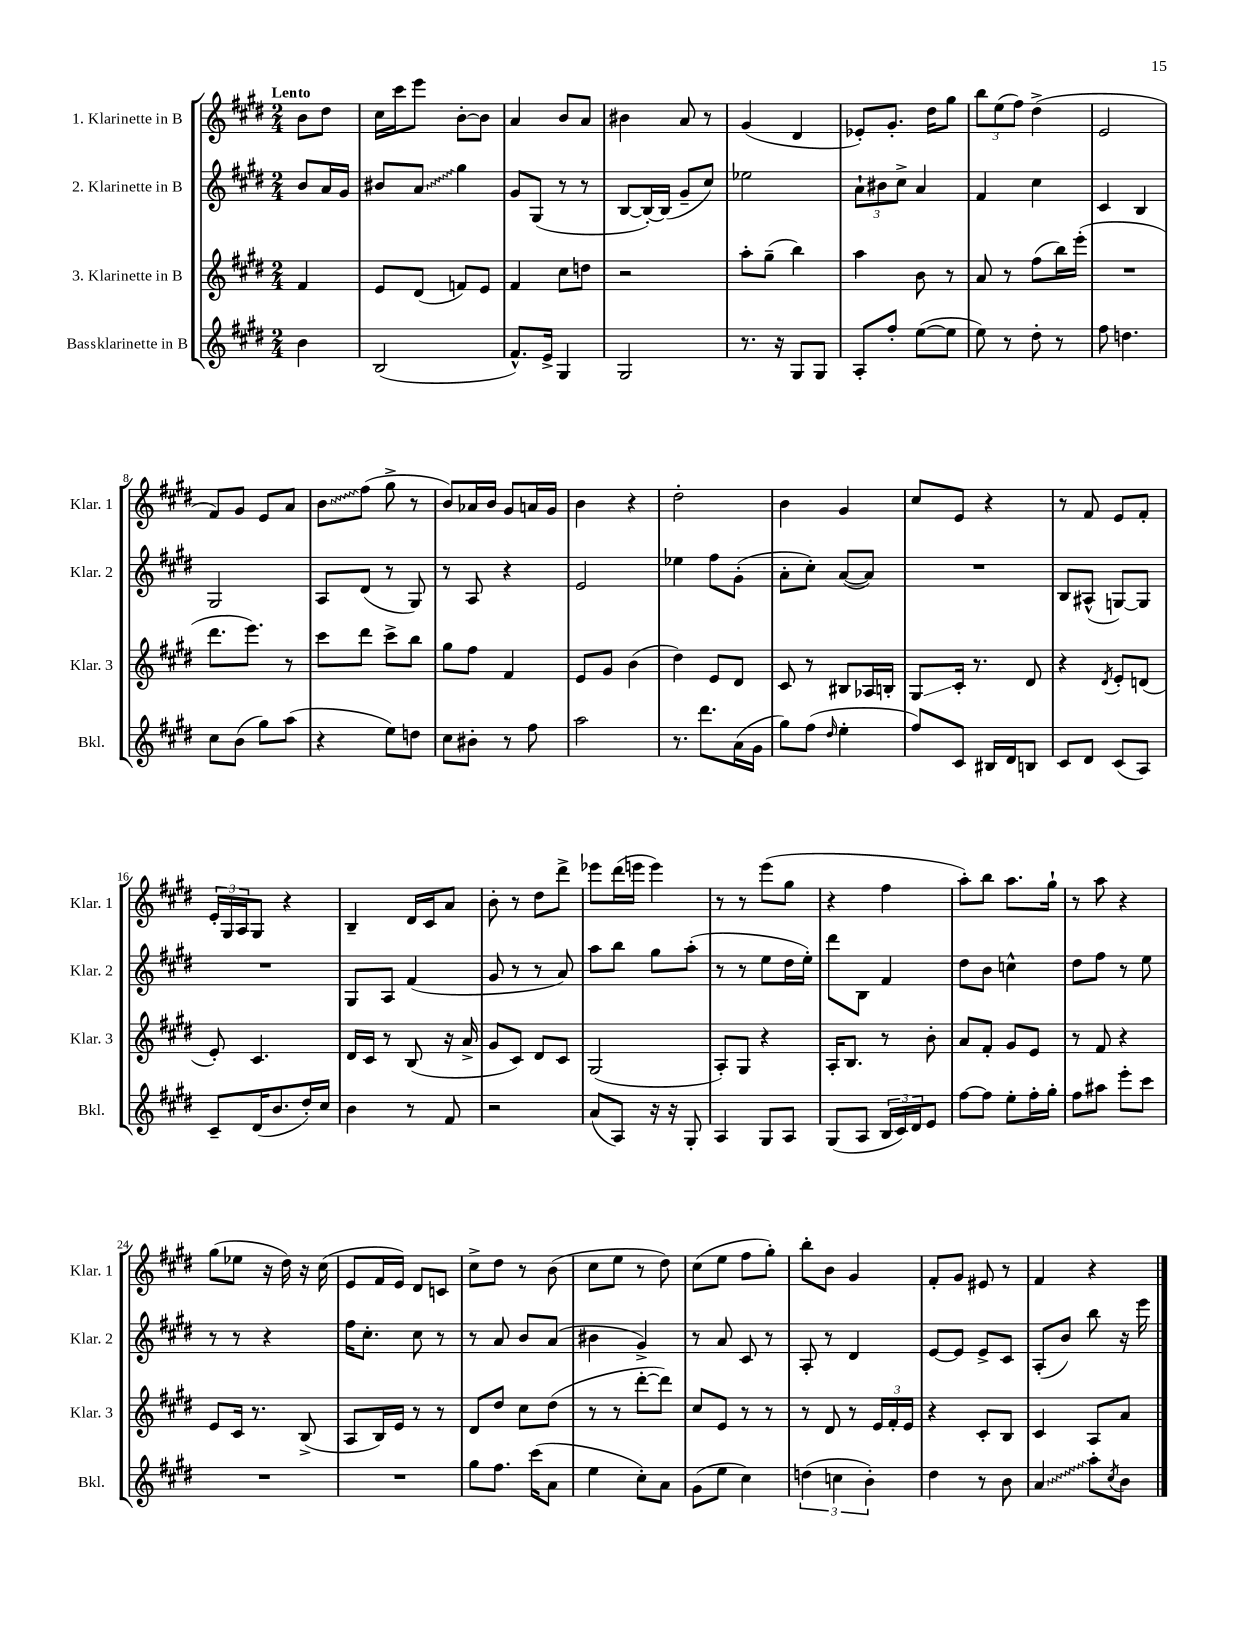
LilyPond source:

<<
\new StaffGroup <<
\new Staff = "s0" \with { instrumentName = "1. Klarinette in B" shortInstrumentName = "Klar. 1" } {
    \clef treble \key e \major \numericTimeSignature \time 2/4 \partial 4 \tempo "Lento"
    b'8 dis''8 |
    cis''16 cis'''16 e'''8 b'8~-. b'8 |
    a'4 b'8 a'8 |
    bis'4 a'8 r8 |
    gis'4( dis'4 |
    ees'8-.) gis'8.-. dis''16 gis''8 |
    \tuplet 3/2 { b''8 e''8( fis''8) } dis''4->( |
    e'2 |
    fis'8) gis'8 e'8 a'8 |
    \once \override Glissando.style = #'zigzag b'8\glissando fis''8( gis''8-> r8 |
    b'8) aes'16 b'16 gis'8 a'16 gis'16 |
    b'4 r4 |
    dis''2-. |
    b'4 gis'4 |
    cis''8 e'8 r4 |
    r8 fis'8 e'8 fis'8-. |
    \tuplet 3/2 { e'16-. gis16 a16 } gis8 r4 |
    b4-- dis'16 cis'16 a'8 |
    b'8-. r8 dis''8 dis'''8-> |
    ees'''8 dis'''16( e'''16 e'''4) |
    r8 r8 e'''8( gis''8 |
    r4 fis''4 |
    a''8-.) b''8 a''8. gis''16-! |
    r8 a''8 r4 |
    gis''8( ees''8 r16 dis''16) r16 cis''16( |
    e'8 fis'16 e'16) dis'8 c'8 |
    cis''8-> dis''8 r8 b'8( |
    cis''8 e''8 r8 dis''8) |
    cis''8( e''8 fis''8 gis''8-.) |
    b''8-. b'8 gis'4 |
    fis'8-. gis'8 eis'8 r8 |
    fis'4 r4 \bar "|." |
}
\new Staff = "s1" \with { instrumentName = "2. Klarinette in B" shortInstrumentName = "Klar. 2" } {
    \clef treble \key e \major \numericTimeSignature \time 2/4 \partial 4
    b'8 a'16 gis'16 |
    bis'8 \once \override Glissando.style = #'zigzag a'8\glissando gis''4 |
    gis'8 gis8( r8 r8 |
    b8~ b16~-.) b16( gis'8-- cis''8) |
    ees''2 |
    \tuplet 3/2 { a'8-! bis'8 cis''8-> } a'4 |
    fis'4 cis''4 |
    cis'4 b4 |
    gis2 |
    a8 dis'8( r8 gis8) |
    r8 a8 r4 |
    e'2 |
    ees''4 fis''8 gis'8-.( |
    a'8-. cis''8-.) a'8~( a'8) |
    R2 |
    b8 ais8-^( g8~) g8 |
    R2 |
    gis8 a8 fis'4( |
    gis'8 r8 r8 a'8) |
    a''8 b''8 gis''8 a''8-.( |
    r8 r8 e''8 dis''16 e''16-.) |
    dis'''8 b8 fis'4 |
    dis''8 b'8 c''4-^ |
    dis''8 fis''8 r8 e''8 |
    r8 r8 r4 |
    fis''16 cis''8.-. cis''8 r8 |
    r8 a'8 b'8 a'8( |
    bis'4 gis'4->) |
    r8 a'8 cis'8 r8 |
    a8-. r8 dis'4 |
    e'8~ e'8 e'8-> cis'8 |
    a8-.( b'8) b''8 r16 e'''16 \bar "|." |
}
\new Staff = "s2" \with { instrumentName = "3. Klarinette in B" shortInstrumentName = "Klar. 3" } {
    \clef treble \key e \major \numericTimeSignature \time 2/4 \partial 4
    fis'4 |
    e'8 dis'8( f'8) e'8 |
    fis'4 cis''8 d''8 |
    r2 |
    a''8-. gis''8--( b''4) |
    a''4 b'8 r8 |
    a'8 r8 fis''8( b''16) e'''16-.( |
    R2 |
    dis'''8. e'''8.) r8 |
    cis'''8 dis'''8 cis'''8-> b''8 |
    gis''8 fis''8 fis'4 |
    e'8 gis'8 b'4( |
    dis''4) e'8 dis'8 |
    cis'8 r8 bis8 aes16 b16-. |
    gis8\glissando cis'16-. r8. dis'8 |
    r4 \acciaccatura { dis'8 } e'8-. d'8( |
    e'8-.) cis'4. |
    dis'16 cis'16 r8 b8( r16 a'16-> |
    gis'8 cis'8) dis'8 cis'8 |
    gis2( |
    a8-.) gis8 r4 |
    a16-. b8. r8 b'8-. |
    a'8 fis'8-. gis'8 e'8 |
    r8 fis'8 r4 |
    e'8 cis'16 r8. b8->( |
    a8 b16) e'16 r8 r8 |
    dis'8 dis''8 cis''8 dis''8( |
    r8 r8 dis'''8~-. dis'''8) |
    cis''8 e'8 r8 r8 |
    r8 dis'8 r8 \tuplet 3/2 { e'16 fis'16-. e'16 } |
    r4 cis'8-. b8 |
    cis'4 a8 a'8 \bar "|." |
}
\new Staff = "s3" \with { instrumentName = "Bassklarinette in B" shortInstrumentName = "Bkl." } {
    \clef treble \key e \major \numericTimeSignature \time 2/4 \partial 4
    b'4 |
    b2( |
    fis'8.-^) e'16-> gis4 |
    gis2 |
    r8. r16 gis8 gis8 |
    a8-. fis''8-. e''8~( e''8 |
    e''8) r8 dis''8-. r8 |
    fis''8 d''4. |
    cis''8 b'8( gis''8) a''8( |
    r4 e''8) d''8 |
    cis''8 bis'8-. r8 fis''8 |
    a''2 |
    r8. dis'''8. a'16( gis'16 |
    gis''8) fis''8( \grace { dis''16 } e''4-. |
    fis''8) cis'8 bis16 dis'16 b8 |
    cis'8 dis'8 cis'8( a8) |
    cis'8-- dis'16( b'8. dis''16-.) cis''16 |
    b'4 r8 fis'8 |
    r2 |
    a'8( a8) r16 r16 gis8-. |
    a4 gis8 a8 |
    gis8( a8 \tuplet 3/2 { b16 cis'16) dis'16 } e'8 |
    fis''8~ fis''8 e''8-. fis''16-. gis''16-. |
    fis''8 ais''8 e'''8-. cis'''8 |
    R2 |
    R2 |
    gis''8 fis''8. cis'''16( a'8 |
    e''4 cis''8-.) a'8 |
    gis'8( e''8 cis''4) |
    \tuplet 3/2 { d''4( c''4 b'4-.) } |
    dis''4 r8 b'8 |
    \once \override Glissando.style = #'zigzag a'4\glissando a''8-. \acciaccatura { cis''8 } b'8 \bar "|." |
}
>>
>>
